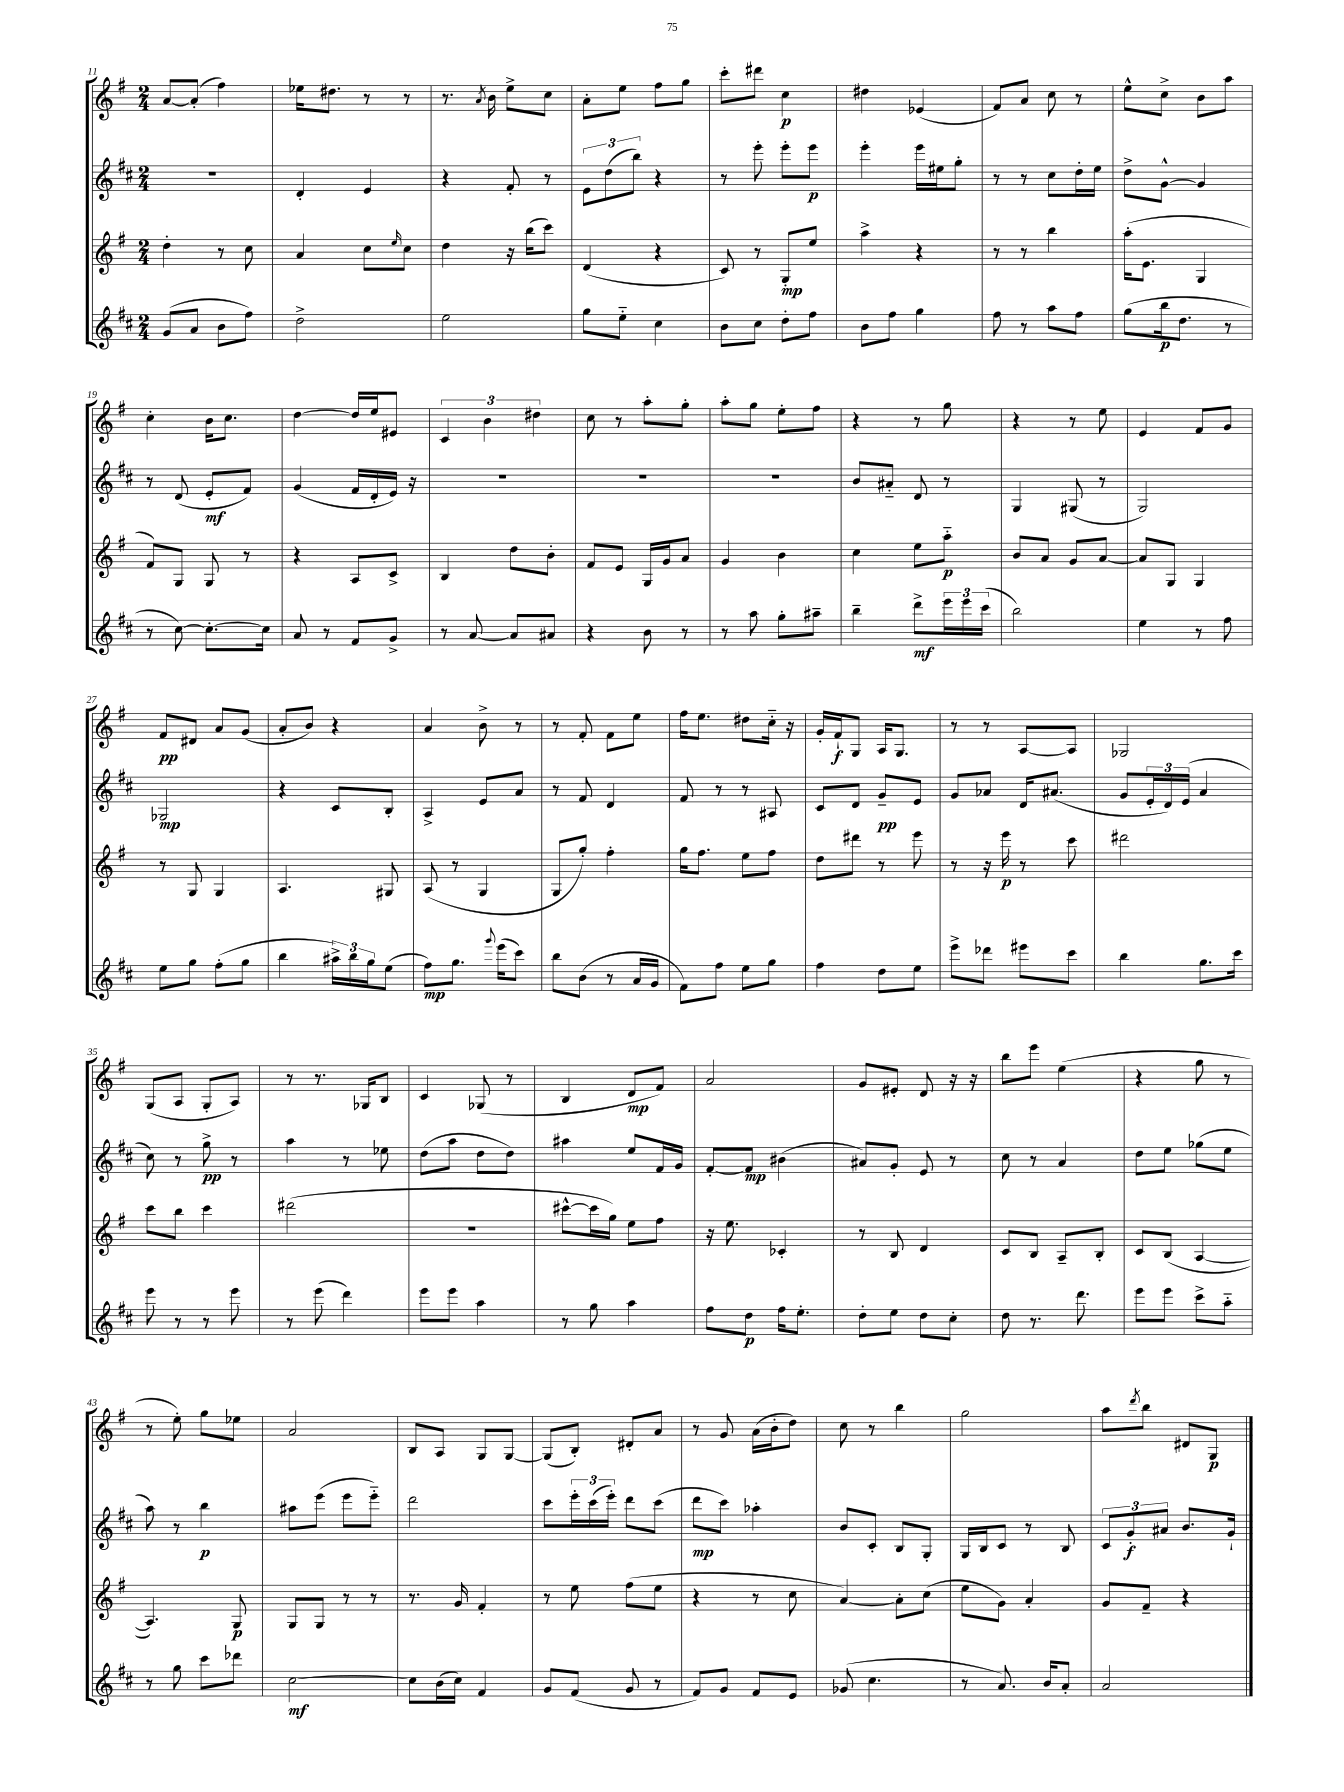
<<
\new StaffGroup <<
\new Staff = "s0" {
    \clef treble \key g \major \numericTimeSignature \time 2/4
    a'8~ a'8-.( fis''4) |
    ees''16 dis''8. r8 r8 |
    r8. \acciaccatura { a'8 } b'16 e''8-> c''8 |
    a'8-. e''8 fis''8 g''8 |
    c'''8-. dis'''8 c''4\p |
    dis''4 ees'4( |
    fis'8) a'8 c''8 r8 |
    e''8-^ c''8-> b'8 a''8 |
    c''4-. b'16 c''8. |
    d''4~ d''16 e''16 eis'8 |
    \tuplet 3/2 { c'4 b'4 dis''4 } |
    c''8 r8 a''8-. g''8-. |
    a''8-. g''8 e''8-. fis''8 |
    r4 r8 g''8 |
    r4 r8 e''8 |
    e'4 fis'8 g'8 |
    fis'8\pp dis'8 a'8 g'8( |
    a'8-. b'8) r4 |
    a'4 b'8-> r8 |
    r8 fis'8-. fis'8 e''8 |
    fis''16 e''8. dis''8 c''16-_ r16 |
    g'16-. fis'16-!\f g8 a16 g8. |
    r8 r8 a8~ a8 |
    ges2 |
    g8( a8 g8-. a8) |
    r8 r8. ges16 b8 |
    c'4 ges8( r8 |
    b4 d'8\mp fis'8) |
    a'2 |
    g'8 eis'8-. d'8 r16 r16 |
    b''8 e'''8 e''4( |
    r4 g''8 r8 |
    r8 e''8-.) g''8 ees''8 |
    a'2 |
    b8 a8 g8 g8~ |
    g8( b8-.) dis'8-. a'8 |
    r8 g'8 a'16( b'16-. d''8) |
    c''8 r8 b''4 |
    g''2 |
    a''8 \acciaccatura { d'''8 } b''8 dis'8 g8\p \bar "|." |
}
\new Staff = "s1" {
    \clef treble \key d \major \numericTimeSignature \time 2/4
    R2 |
    d'4-. e'4 |
    r4 fis'8-. r8 |
    \tuplet 3/2 { e'8 d''8( b''8) } r4 |
    r8 e'''8-. e'''8-. e'''8\p |
    e'''4-. e'''16 eis''16 g''8-. |
    r8 r8 cis''8 d''16-. e''16 |
    d''8-> g'8~-^ g'4 |
    r8 d'8( e'8-.\mf fis'8) |
    g'4( fis'16 d'16-. e'16) r16 |
    R2 |
    R2 |
    R2 |
    b'8 ais'8-_ d'8 r8 |
    g4 gis8( r8 |
    g2) |
    ges2\mp |
    r4 cis'8 b8-. |
    a4-> e'8 a'8 |
    r8 fis'8 d'4 |
    fis'8 r8 r8 ais8 |
    cis'8 d'8 g'8--\pp e'8 |
    g'8 aes'8 d'16 ais'8.( |
    g'8 \tuplet 3/2 { e'16-. d'16) e'16( } a'4 |
    cis''8) r8 g''8->\pp r8 |
    a''4 r8 ees''8 |
    d''8( a''8 d''8 d''8) |
    ais''4 e''8 fis'16 g'16 |
    fis'8~-. fis'8\mp bis'4( |
    ais'8) g'8-. e'8 r8 |
    cis''8 r8 a'4 |
    d''8 e''8 ges''8( e''8 |
    a''8) r8 b''4\p |
    ais''8 e'''8( e'''8 e'''8-_) |
    d'''2 |
    cis'''8 \tuplet 3/2 { e'''16-. cis'''16( e'''16-.) } d'''8 cis'''8( |
    d'''8\mp cis'''8) aes''4-. |
    b'8 cis'8-. b8 g8-. |
    g16 b16 cis'8 r8 b8 |
    \tuplet 3/2 { cis'8 g'8-.\f ais'8 } b'8. g'16-! \bar "|." |
}
\new Staff = "s2" {
    \clef treble \key g \major \numericTimeSignature \time 2/4
    d''4-. r8 c''8 |
    a'4 c''8 \grace { e''16 } c''8 |
    d''4 r16 b''16( c'''8) |
    d'4( r4 |
    c'8) r8 g8-.\mp e''8 |
    a''4-> r4 |
    r8 r8 b''4 |
    a''16-.( e'8. g4 |
    fis'8) g8 g8 r8 |
    r4 a8 c'8-> |
    b4 d''8 b'8-. |
    fis'8 e'8 g16 g'16 a'8 |
    g'4 b'4 |
    c''4 e''8 a''8-_\p |
    b'8 a'8 g'8 a'8~ |
    a'8 g8 g4 |
    r8 g8 g4 |
    a4. gis8 |
    a8( r8 g4 |
    g8 g''8-.) fis''4-. |
    g''16 fis''8. e''8 fis''8 |
    d''8 dis'''8 r8 e'''8 |
    r8 r16 e'''16\p r8 c'''8 |
    dis'''2 |
    c'''8 b''8 c'''4 |
    dis'''2( |
    R2 |
    cis'''8~-^ cis'''16 g''16) e''8 fis''8 |
    r16 e''8. ces'4-. |
    r8 b8 d'4 |
    c'8 b8 a8-- b8-. |
    c'8 b8( a4~ |
    a4.) g8\p |
    g8 g8 r8 r8 |
    r8. g'16 fis'4-. |
    r8 e''8 fis''8( e''8 |
    r4 r8 c''8 |
    a'4~) a'8-. c''8( |
    e''8 g'8) a'4-. |
    g'8 fis'8-- r4 \bar "|." |
}
\new Staff = "s3" {
    \clef treble \key d \major \numericTimeSignature \time 2/4
    g'8( a'8 b'8 fis''8) |
    d''2-> |
    e''2 |
    g''8 e''8-_ cis''4 |
    b'8 cis''8 d''8-. fis''8 |
    b'8 fis''8 g''4 |
    fis''8 r8 a''8 fis''8 |
    g''8( b''16\p d''8. r8 |
    r8 cis''8~) cis''8.~-. cis''16 |
    a'8 r8 fis'8 g'8-> |
    r8 a'8~ a'8 ais'8 |
    r4 b'8 r8 |
    r8 a''8 g''8-. ais''8-- |
    b''4-- d'''8->\mf \tuplet 3/2 { e'''16 e'''16 cis'''16( } |
    b''2) |
    e''4 r8 fis''8 |
    e''8 g''8 fis''8-.( g''8 |
    b''4 \tuplet 3/2 { ais''16->) b''16 g''16 } e''8( |
    fis''8\mp) g''8. \appoggiatura { g'''8 } e'''16( cis'''8) |
    b''8 b'8( r8 a'16 g'16 |
    fis'8) fis''8 e''8 g''8 |
    fis''4 d''8 e''8 |
    e'''8-> des'''8 eis'''8 cis'''8 |
    b''4 g''8. cis'''16 |
    e'''8 r8 r8 e'''8 |
    r8 e'''8( d'''4) |
    e'''8 e'''8 a''4 |
    r8 g''8 a''4 |
    fis''8 d''8\p fis''16 e''8.-. |
    d''8-. e''8 d''8 cis''8-. |
    d''8 r8. d'''8. |
    e'''8 e'''8 cis'''8-> a''8-_ |
    r8 g''8 cis'''8 des'''8 |
    cis''2~\mf |
    cis''8 b'16( cis''16) fis'4 |
    g'8 fis'8( g'8 r8 |
    fis'8) g'8 fis'8 e'8 |
    ges'8( cis''4. |
    r8 a'8.) b'16 a'8-. |
    a'2 \bar "|." |
}
>>
>>
\layout { \context { \Score currentBarNumber = #11 } }
